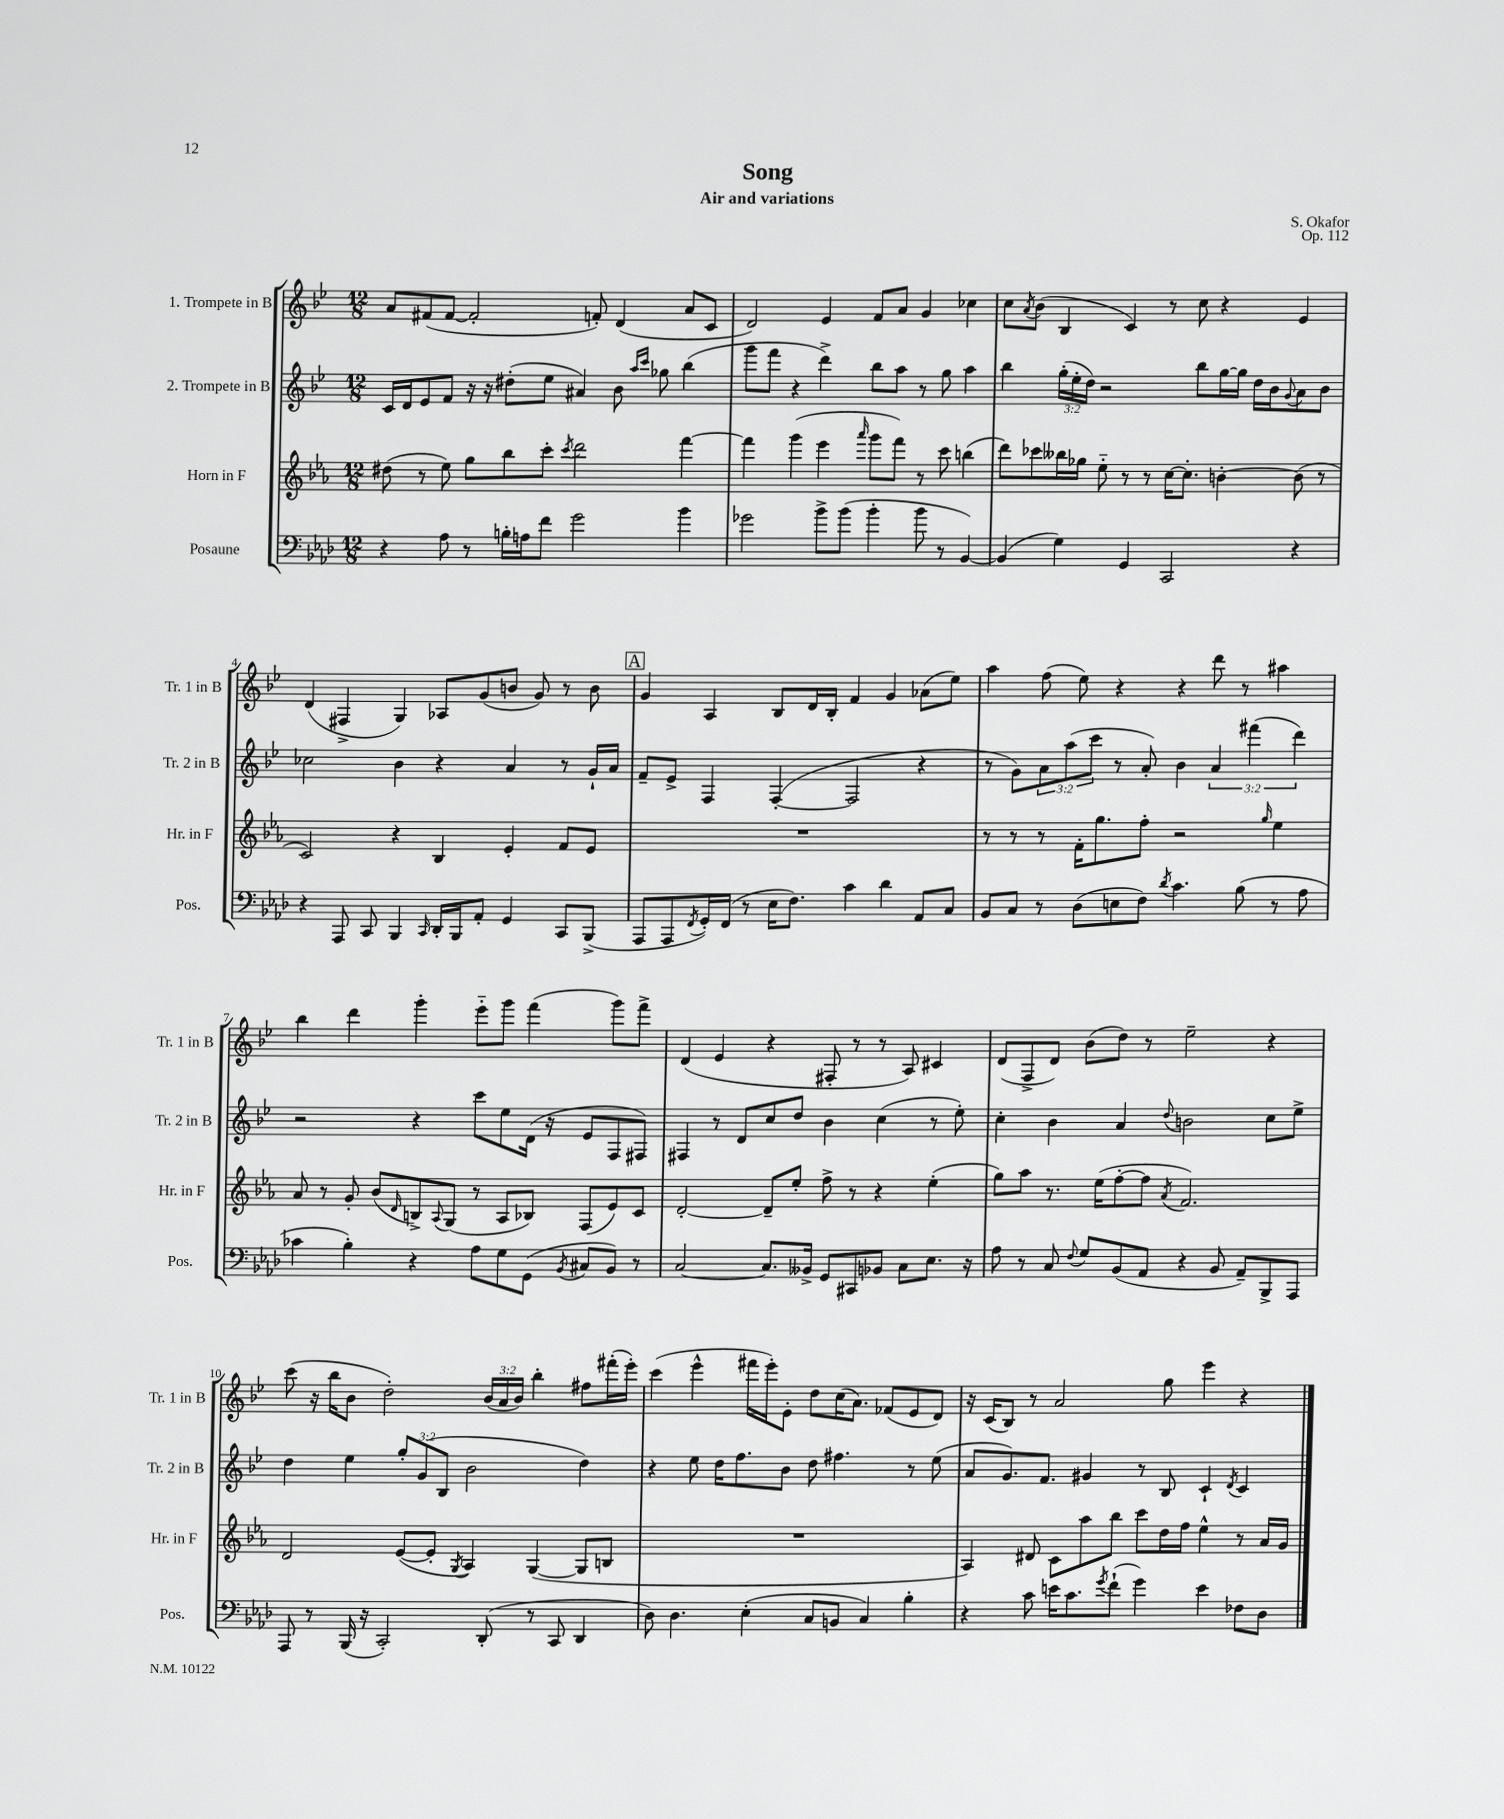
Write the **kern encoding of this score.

**kern	**kern	**kern	**kern
*staff4	*staff3	*staff2	*staff1
*clefF4	*clefG2	*clefG2	*clefG2
*k[b-e-a-d-]	*k[b-e-a-]	*k[b-e-]	*k[b-e-]
*M12/8	*M12/8	*M12/8	*M12/8
4r	(8dd#	16c	8a
.	.	16d	.
.	8r	8e-	(8f#
8A-	8ee-)	8f	[8f#
8r	8gg	16r	2f#']
.	.	16r	.
16B'	8bb-	(8dd#'	.
16A	.	.	.
8f	8ccc'	8ee-	.
.	8qccc	.	.
2g	2ddd	4a#)	.
.	.	.	8f')
.	.	8b-	(4d
.	.	16qqaa	.
.	.	16qqccc	.
.	.	8gg-	.
4b-	[4fff	(4bb-	8a
.	.	.	8c
=	=	=	=
2g-	4fff]	8ggg	2d)
.	.	8fff	.
.	(4ggg	4r	.
8b-^	4eee-	4ddd^)	4e-
(8b-	.	.	.
.	16qqaaa-	.	.
4b-'	8ggg	8bb-	8f
.	8fff)	8aa	8a
8b-	8r	8r	4g
8r	8ccc	8gg	.
[4BB-)	(4bb	4aa	4cc-
=	=	=	=
(4BB-]	8ddd)	4bb-	8cc
.	.	.	8qa
.	8ccc-	.	(8b-
4G)	16bb--	(24gg'	4B-
.	.	24ee-'	.
.	16gg-	.	.
.	.	24dd)	.
.	8ee-'~	2r	.
4GG	8r	.	4c)
.	8r	.	.
2CC	[16cc	.	8r
.	8.cc']	.	.
.	.	8bb-	8cc
.	[4b'	[16gg	4r
.	.	16gg]	.
.	.	16dd	.
.	.	16b-	.
.	.	8qqg	.
4r	(8b]	8a	4e-
.	8r	8b-	.
=	=	=	=
4r	2c)	2cc-	(4d
8AAA-	.	.	4F#^
8CC	.	.	.
4BBB-	4r	4b-	4G)
16qqCC	.	.	.
16DD-'	4B-	4r	8A-
16BBB-	.	.	.
8AA-'	.	.	(8g
4GG	4e-'	4a	8b
.	.	.	8g)
8CC	8f	8r	8r
(8BBB-^	8e-	16g`	8b
.	.	16a	.
=	=	=	=
8AAA-	1.r	8f~	4g
8AAA-	.	8e-^	.
8qFF	.	.	.
16GG')	.	4F	4A
(16FF	.	.	.
8r	.	.	.
16E-	.	([4F'	8B-
8.F)	.	.	.
.	.	.	16d
.	.	.	16B-'
4c	.	2F]	4f
4d-	.	.	4g
8AA-	.	4r	(8a-
8C	.	.	8ee-)
=	=	=	=
8BB-	8r	8r	4aa
8C	8r	8g)	.
8r	8r	12a	(8ff
.	.	(12aa	.
(8D-	16f'	.	8ee-)
.	.	12ccc	.
.	8.gg	.	.
8E	.	8r	4r
8F)	8ff'	8a')	.
8qd-	.	.	.
4.c	2r	4b-	4r
.	.	6a	8ddd
(8B-	.	.	8r
.	.	(6fff#	.
.	16qqgg	.	.
8r	4ee-	.	4aa#
.	.	6ddd)	.
8A-	.	.	.
=	=	=	=
4c-	8a-	2r	4bb-
.	8r	.	.
4B-')	8g'	.	4ddd
.	(8b-	.	.
.	16qqd	.	.
4r	8B^)	4r	4ggg'
.	8qqA-	.	.
.	(8G	.	.
8A-	8r	8ccc	8eee-'~
8G	8A-	8ee-	8ggg
(8GG	8B-)	(16d	(4fff
.	.	16r	.
8qBB-	.	.	.
8C#	(8F	8e-	.
8BB-)	8e-)	8F	8ggg)
8r	8c	8F#)	8fff^
=	=	=	=
[2C	[2d'	4F#	(4d
.	.	8r	4e-
.	.	8d	.
8.C]	8d~]	8cc	4r
.	8ee-'	8dd	.
16BB--^	.	.	.
8GG	8ff^	4b-	8F#'
8CC#	8r	.	8r
8BB-	4r	(4cc	8r
8C	.	.	8A)
8.E-	(4ee-'	8r	4c#
.	.	8ee-')	.
16r	.	.	.
=	=	=	=
8A-	8gg)	4cc'	(8d
8r	8aa-	.	8F^
8C	8.r	4b-	8d)
8qqF	.	.	.
8G	.	.	(8b-
.	(16ee-	.	.
(8BB-	[8ff'	4a	8dd)
8AA-	8ff]	.	8r
.	8qa-	8qqdd	.
4r	2.f)	2b	2ee-~
8BB-	.	.	.
8AA-~)	.	.	.
8BBB-^	.	8cc	4r
8AAA-	.	8ee-^	.
=	=	=	=
8AAA-	2d	4dd	(8ccc
8r	.	.	16r
.	.	.	16bb-
(16BBB-	.	4ee-	8b-
16r	.	.	.
2CC')	.	.	2dd')
.	([8e-	12gg'	.
.	.	(12g	.
.	8e-']	.	.
.	.	12B-	.
.	8qG	.	.
.	4A-)	2b-	.
(8DD-'	.	.	(24b-
.	.	.	24a
.	.	.	24b-)
8r	([4G	.	4bb-'
8CC	.	.	.
4DD-	8G]	4dd)	8ff#
.	8B	.	(16fff#'
.	.	.	16eee-')
=	=	=	=
8D-)	1.r	4r	(4ccc
4.D-	.	.	.
.	.	8ee-	4eee-^^
.	.	16dd	.
.	.	8.ff	.
(4E-'	.	.	16fff#
.	.	.	16eee-')
.	.	8b-	8e-'
8C	.	8dd	8dd
8BB	.	4.ff#	(16cc
.	.	.	8.a)
4C)	.	.	.
.	.	.	(8f-
4B-'	.	8r	8e-
.	.	(8ee-	8d)
=	=	=	=
4r	4A-)	8a	16r
.	.	.	(16c
.	.	8.g)	8B-)
8c	8d#	.	8r
.	.	8.f	.
16e	8c	.	2a
8.c	.	.	.
.	8aa-	4g#	.
8qg	.	.	.
(8f`	8bb-	.	.
4g)	8ccc	8r	.
.	16dd	8B-	8gg
.	16ff	.	.
4e	4ee-^^	4c`	4eee-
.	.	8qd	.
8F-	8r	4c	4r
8D-	16a-	.	.
.	16g	.	.
==	==	==	==
*-	*-	*-	*-
